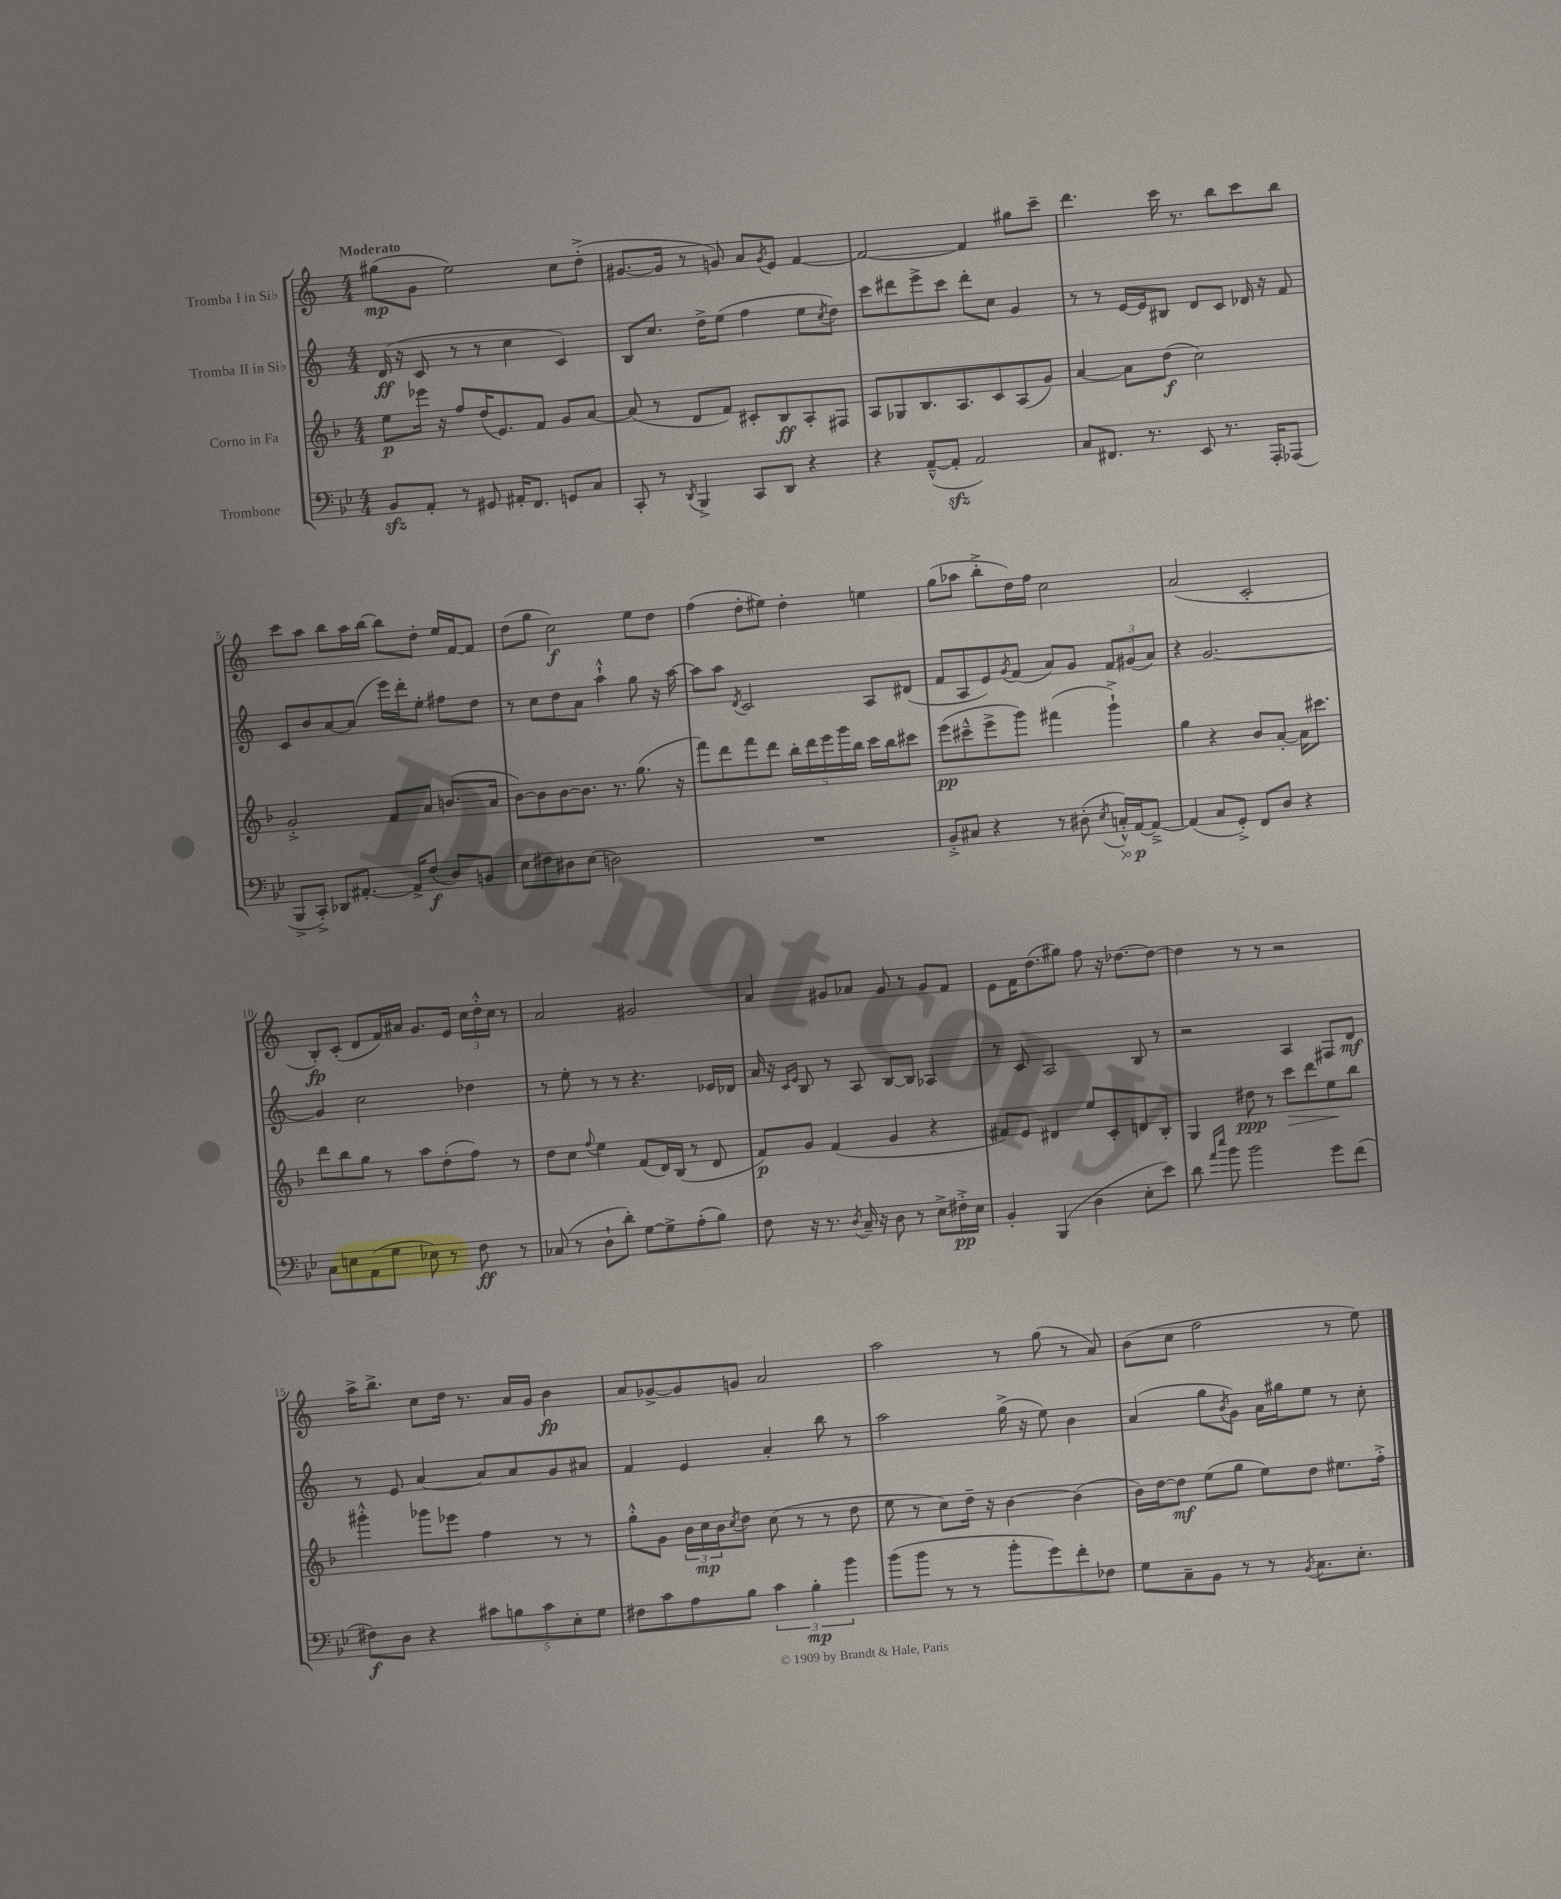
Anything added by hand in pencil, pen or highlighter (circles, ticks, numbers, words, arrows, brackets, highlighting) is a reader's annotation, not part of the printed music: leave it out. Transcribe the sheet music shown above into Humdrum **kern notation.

**kern	**kern	**kern	**kern
*staff4	*staff3	*staff2	*staff1
*clefF4	*clefG2	*clefG2	*clefG2
*k[b-e-]	*k[b-]	*k[]	*k[]
*M4/4	*M4/4	*M4/4	*M4/4
8BB-	8ee	(16d	(8gg#
.	.	16r	.
8AA'	16eee-	8c	8g
.	16r	.	.
8r	8ff	8r	2ee)
8GG#	(16dd	8r	.
.	8.e)	.	.
16AA#'	.	4cc	.
8.FF	.	.	.
.	8f	.	.
8GG	8g	4c)	8cc
8C	[8a	.	(8dd'^
=	=	=	=
8CC'	(8a]	8B	[8.g#
8r	8r	8.cc	.
.	.	.	16g#]
8qDD	.	.	.
4BBB-^	8d	.	8r
.	.	16dd^	.
.	8f)	(8ee	8g)
8CC	8c#'	4ff	8a
.	.	.	8qg
8DD	8B-	.	8e
4r	8A'	8ee	[4f
.	.	8qcc	.
.	8F#	8dd)	.
=	=	=	=
4r	8A	8ccc	2f_
.	8G-	8ddd#	.
([8AA~^^	8.B-	8eee^	.
8AA']	.	8ccc	.
.	8.A	.	.
2AA)	.	8ddd#'	4f]
.	8c	8cc	.
.	(8A	4g	8gg#
.	8g)	.	8ccc~
=	=	=	=
8C	[4a	8r	4.ddd
8.FF#	.	8r	.
.	8a]	[16e	.
8.r	.	16e]	.
.	(8dd	8B#	16ccc
.	.	.	8.r
8EE-	2cc)	8d	.
8.r	.	8c	8bb
.	.	16d-	8ccc
16AAA'	.	16r	.
(8AAA-	.	8f	8bb
=	=	=	=
8BBB-^	2g'^	8c	8ccc
8CC'^)	.	8b	8aa
8DD-	.	[8a	8bb
[8.AA#'	.	(8a]	16aa
.	.	.	[16bb
.	8f	16eee)	8bb]
16AA#^]	.	16ddd'	.
(8F	8a	8ee'	8dd'
8D)	(8.b	8ff#	16ee
.	.	.	[16f
8BB	.	8dd	8f]
.	16a	.	.
=	=	=	=
8E-	[8b-)	8r	(8dd
8F#	8b-]	8cc	8gg
8D#	[8b-	8dd	2cc)
(8E-	8.b-]	8a	.
2D)	.	4aa`^^	.
.	8.r	.	.
.	(8.gg	8gg	8ee
.	.	16r	8dd
.	16r	[16aa	.
=	=	=	=
1r	8fff)	8aa]	(4ff
.	8ddd	8aa	.
.	.	8qd	.
.	8fff	2c	8dd'
.	8ddd	.	8ee#)
.	20bb-'	.	4dd'
.	20ddd	.	.
.	20eee	.	.
.	20ggg	.	.
.	20bb-	.	.
.	16ccc	8A	4ee
.	16bb-	.	.
.	8ccc#	(8d#	.
=	=	=	=
8BB-'^	(8eee	8f	(8gg
8C#	8ccc#~^^	8A	8aa-
4r	8eee^	8e)	8bb'^
.	.	8qg	.
.	8ggg)	(8f	16dd)
.	.	.	16ff
8r	(4fff#	8a)	2cc
(8D#'	.	8g	.
8qE-	.	.	.
16C'^^)	4ggg`^)	12f	.
[16AA	.	.	.
.	.	(12g#	.
8AA~^_	.	.	.
.	.	12a)	.
=	=	=	=
(4AA]	4gg	4r	(2a
8C	4r	[2.g	.
8GG'^)	.	.	.
8FF	8b-	.	2c'
8D	[8a'	.	.
4r	16a]	.	.
.	8.ccc#	.	.
=	=	=	=
8C	8ddd	4g]	8B')
8E	8bb-	.	(8c'
(8AA	8gg	2cc	8d
8G	8r	.	16f)
.	.	.	16a#
8E-)	8aa	.	8.g
8r	(8dd'	.	.
.	.	.	16e
8F	8ff)	4dd-	24cc
.	.	.	24dd'^^
.	.	.	24cc
8r	8r	.	8r
=	=	=	=
(8C-	8dd	8r	2a
8r	8cc	8ee'	.
.	8qqff	.	.
8D`	4ee	8r	.
8d')	.	8r	.
[8G	(8f	4.r	2g#
8G^]	16d)	.	.
.	(16B-	.	.
(8A'	8r	.	.
8B-)	8d	16e-	.
.	.	16d-	.
=	=	=	=
8F	8f)	16a	4a
.	.	16r	.
.	.	16qqc	.
.	.	16qqe	.
16r	8g	8B	.
8.r	.	.	.
.	(4f	8r	8g#
8qD	.	.	.
16C~	.	8A	8a-
16r	.	.	.
8D	4g	[8B	8g#
8r	.	8B]	8r
8E-^	4r	4A-	8g#
16F#'^	.	.	8f
16E-	.	.	.
=	=	=	=
4BB-'	8f#)	8r	8e
.	8e	8c	16f
.	.	.	(8.dd
(4BBB-	4d#	2A	.
.	.	.	8gg#)
4D	8ee	.	8ff
.	8c'	.	16r
.	.	.	[8.dd-
8E-'	8d	8B	.
8e-)	8B-'	8r	8dd-_
=	=	=	=
8d	4G	2r	4dd-]
16qqa	.	.	.
16qqee-	.	.	.
8b-	.	.	.
2b-	8dd#	.	8r
.	8r	.	8r
.	8ccc	4A	2r
.	8ddd	.	.
8g	8ee	8F#	.
(8f	8bb-	8d	.
=	=	=	=
8F#)	4ggg#'^^	8r	16aa^
.	.	.	8.bb^
8D	.	8e	.
4r	8ggg-	[4a	8cc
.	8eee-	.	16dd
.	.	.	8.r
10c#	4ff	8a]	.
10B	.	.	.
.	.	8a	16a
.	.	.	16g
10c#	.	.	.
.	8r	8g	4b
10E-'	.	.	.
.	8r	8a#	.
10G	.	.	.
=	=	=	=
8F#	8gg'^^	4f	8a
8c	8g	.	[8g-^
8A	24b-	4e	8g-]
.	24cc	.	.
.	24b-	.	.
.	8qcc	.	.
8B-	8dd	.	8g
6c	(8cc	4a'	2a
.	8r	.	.
6B-'	.	.	.
.	8r	8bb	.
6b-	.	.	.
.	8dd	8r	.
=	=	=	=
(8b-	8ee	2aa	2aa
8b-	8r	.	.
8r	8cc)	.	.
8r	16dd~	.	.
.	16r	.	.
8b-'	[4b-	(16gg^	8r
.	.	16r	.
8g)	.	8ee)	(8gg
8f'	(4b-]	4b	8r
8F-	.	.	8a)
=	=	=	=
8G	16b-)	(4a	(8b
.	[16dd	.	.
8C~	8dd]	.	8cc
8BB-	(8ee	8gg	2ff
.	.	8qb	.
8r	8gg	8g)	.
8r	8ee)	16a	.
.	.	16gg#	.
8qBB-	.	.	.
8.C	8dd	8ee	.
.	8.ee#	8r	8r
8.E-'	.	.	.
.	.	8cc'	8ee)
.	16ff'^	.	.
==	==	==	==
*-	*-	*-	*-
